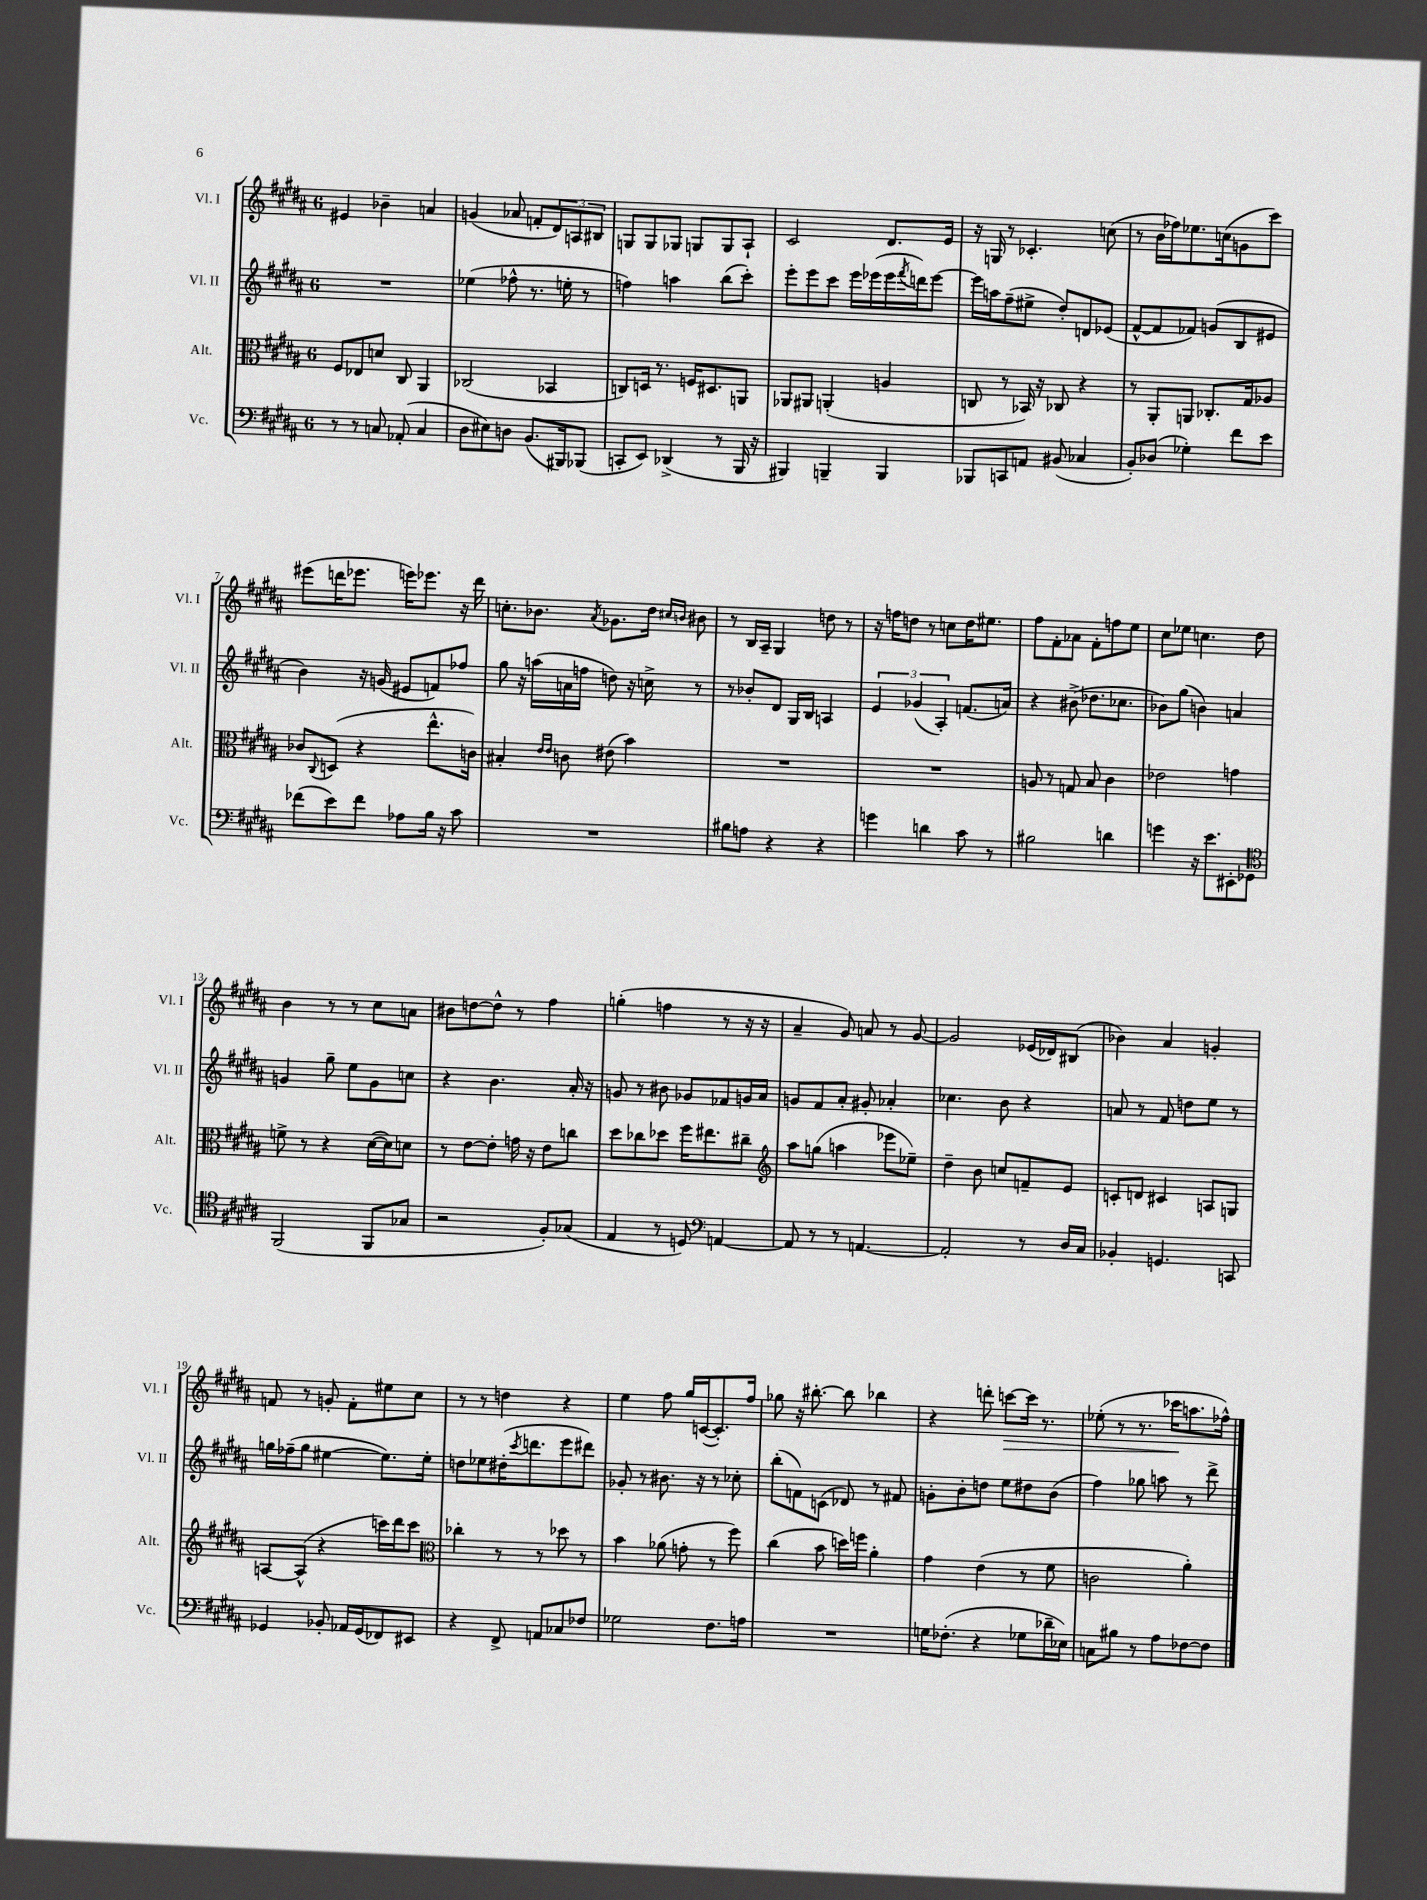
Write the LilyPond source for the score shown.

<<
\new StaffGroup <<
\new Staff = "s0" \with { instrumentName = "Vl. I" shortInstrumentName = "Vl. I" } {
    \clef treble \key b \major \once \override Staff.TimeSignature.style = #'single-digit \time 6/8
    eis'4 bes'4-- a'4 |
    g'4( aes'8 f'8-. \tuplet 3/2 { dis'8) a8 bis8 } |
    g8 g8 ges8 g8 g8 ais8-! |
    cis'2 dis'8. e'16 |
    r16 g16 r8 ces'4.-. c''8( |
    r8 b'16 fes''16) ees''8. c''16( g'8 cis'''8) |
    eis'''8( d'''16 ees'''8. e'''16) ees'''8. r16 d'''16 |
    c''8.-. bes'8. \acciaccatura { ais'8 } ges'8. dis''16 \grace { cis''16 b'16 } bis'8 |
    r8 b16 ais16-- gis4 d''8 r8 |
    r16 f''16 d''8 r8 c''8 d''16 eis''8. |
    fis''8 fis'8-. aes'8 fis'8-. f''8 e''8 |
    cis''8 ees''8 c''4. dis''8 |
    b'4 r8 r8 cis''8 a'8 |
    bis'8 d''8~ d''8-^ r8 fis''4 |
    g''4-.( f''4 r8 r16 r16 |
    ais'4-- gis'8) a'8 r8 gis'8~ |
    gis'2 ees'16( des'16) bis8( |
    bes'4) ais'4 g'4-. |
    f'8 r8 g'8-. f'8-. eis''8 cis''8 |
    r8 r8 d''4 r4 |
    e''4 fis''8 gis''16 c'16~( c'8.-.) fis''16 |
    ges''8 r16 bis''8.~-. bis''8 bes''4 |
    r4 d'''8-. c'''8~\> c'''16 r8. |
    ees''8-.( r8 r8. ces'''16\! a''8. fes''16-^) \bar "|." |
}
\new Staff = "s1" \with { instrumentName = "Vl. II" shortInstrumentName = "Vl. II" } {
    \clef treble \key b \major \once \override Staff.TimeSignature.style = #'single-digit \time 6/8
    R2. |
    ees''4( fes''8-^ r8. e''16-. r8 |
    f''4) a''4 b''8( cis'''8-.) |
    e'''8-. e'''8 cis'''8 e'''16 ees'''16( ees'''16 \acciaccatura { fis'''8 } d'''16) ees'''8~ |
    ees'''16 a''16 fis''8--( eis''8-> dis''8-.) d'8 ees'8( |
    fis'8~-^ fis'8 fes'8) g'8( b8 eis'8 |
    b'4) r16 g'16( eis'8 f'8) fes''8 |
    gis''8 r16 a''16( a'16 f''16 d''8) r16 c''16-> r8 |
    r8 bes'8-. dis'8 gis16 b16 a4 |
    \tuplet 3/2 { e'4 ges'4( ais4-.) } f'8.( a'16) |
    r4 bis'8->( des''8. ces''8. |
    bes'8) gis''8( b'4) a'4 |
    g'4 gis''8-- e''8 g'8 c''8 |
    r4 b'4. ais'16-. r16 |
    g'8 r8 bis'8 ges'8 fes'8 g'16 ais'16 |
    g'8 fis'8 ais'8-. gis'8-. aes'4-. |
    ces''4. b'8 r4 |
    a'8 r8 fis'8 d''8 e''8 r8 |
    g''16 fes''16--( g''8 eis''4~ eis''8.) eis''16-. |
    d''8 ees''8 dis''16-.( \acciaccatura { cis'''8 } d'''8. e'''8 dis'''8) |
    ges'8-. r8 bis'8. r16 r8 ces''8-. |
    b''8-.( f'8) c'8( des'8) r8 fis'8 |
    g'8-. b'8-. d''8 e''8 dis''8 b'8( |
    fis''4) ges''8 a''8 r8 dis'''8-> \bar "|." |
}
\new Staff = "s2" \with { instrumentName = "Alt." shortInstrumentName = "Alt." } {
    \clef alto \key b \major \once \override Staff.TimeSignature.style = #'single-digit \time 6/8
    fis8 ees8 d'8 cis8 ais,4 |
    ces2( bes,4 |
    c8) d16 r8. f16 dis8. a,8 |
    aes,8 ais,8 a,4-.( a4 |
    c8 r8 bes,16) r16 ces8 r4 |
    r8 ais,8-. a,8 ces8.-. gis16 aes8 |
    ces'8 \appoggiatura { cis8 } d8( r4 e''8.-^ c'16) |
    bis4-. \grace { e'16 e'16 } c'8 eis'8( b'4) |
    R2. |
    R2. |
    a8 r8 g8 b8 cis'4 |
    ees'2 g'4 |
    f'8-> r8 r4 dis'16~( dis'16) d'8 |
    r8 e'8~ e'8-. g'16 r16 e'8 c''8 |
    dis''8 ces''8 des''8 fis''16 eis''8. cis''8-- |
    \clef treble ais''8 g''8( a''4 ees'''8 ees''8--) |
    dis''4-- b'8 c''8 f'8-- e'8 |
    c'8-. d'8 cis'4 a8 g8 |
    a8~ a8-^( r4 c'''16) dis'''16 c'''8 |
    \clef alto ces''4-. r8 r8 des''8 r8 |
    b'4 aes'8( g'8-. r8 fis''8) |
    cis''4( b'8 d''16) f''16 ais'4-. |
    gis'4 e'4( r8 fis'8 |
    c'2 ais'4-.) \bar "|." |
}
\new Staff = "s3" \with { instrumentName = "Vc." shortInstrumentName = "Vc." } {
    \clef bass \key b \major \once \override Staff.TimeSignature.style = #'single-digit \time 6/8
    r8 r8 c8 aes,8-.( c4 |
    dis8 eis8) d8 b,8.( bis,,16) bes,,8( |
    c,8-. e,8) des,4->( r8 b,,16 r16 |
    bis,,4) b,,4-- b,,4 |
    bes,,8 c,8 a,8 bis,8( ces4 |
    b,8-.) des8( ges4-.) fis'8 e'8 |
    fes'8( e'8) fes'8 aes8 b16 r16 cis'8 |
    R2. |
    bis8 a8 r4 r4 |
    g'4 d'4 cis'8 r8 |
    bis2 d'4 |
    g'4 r16 e'8. eis,8-. ges,8 |
    \clef tenor fis,2( fis,8 ges8 |
    r2 fis8-.) ges8( |
    e4 r8 d8) \clef bass a,4~ |
    a,8 r8 r8 a,4.~ |
    a,2-. r8 dis16 cis16 |
    bes,4-. g,4. c,8 |
    ges,4 bes,8-. aes,16 ges,16( fes,8) eis,8 |
    r4 fis,8-> a,8 ces8 fes8 |
    ges2 fis8. a16 |
    R2. |
    g16 fes8.-.( r4 ges8 des'16-- ees16) |
    c8 bis8 r8 ais8 fes8~ fes8 \bar "|." |
}
>>
>>
